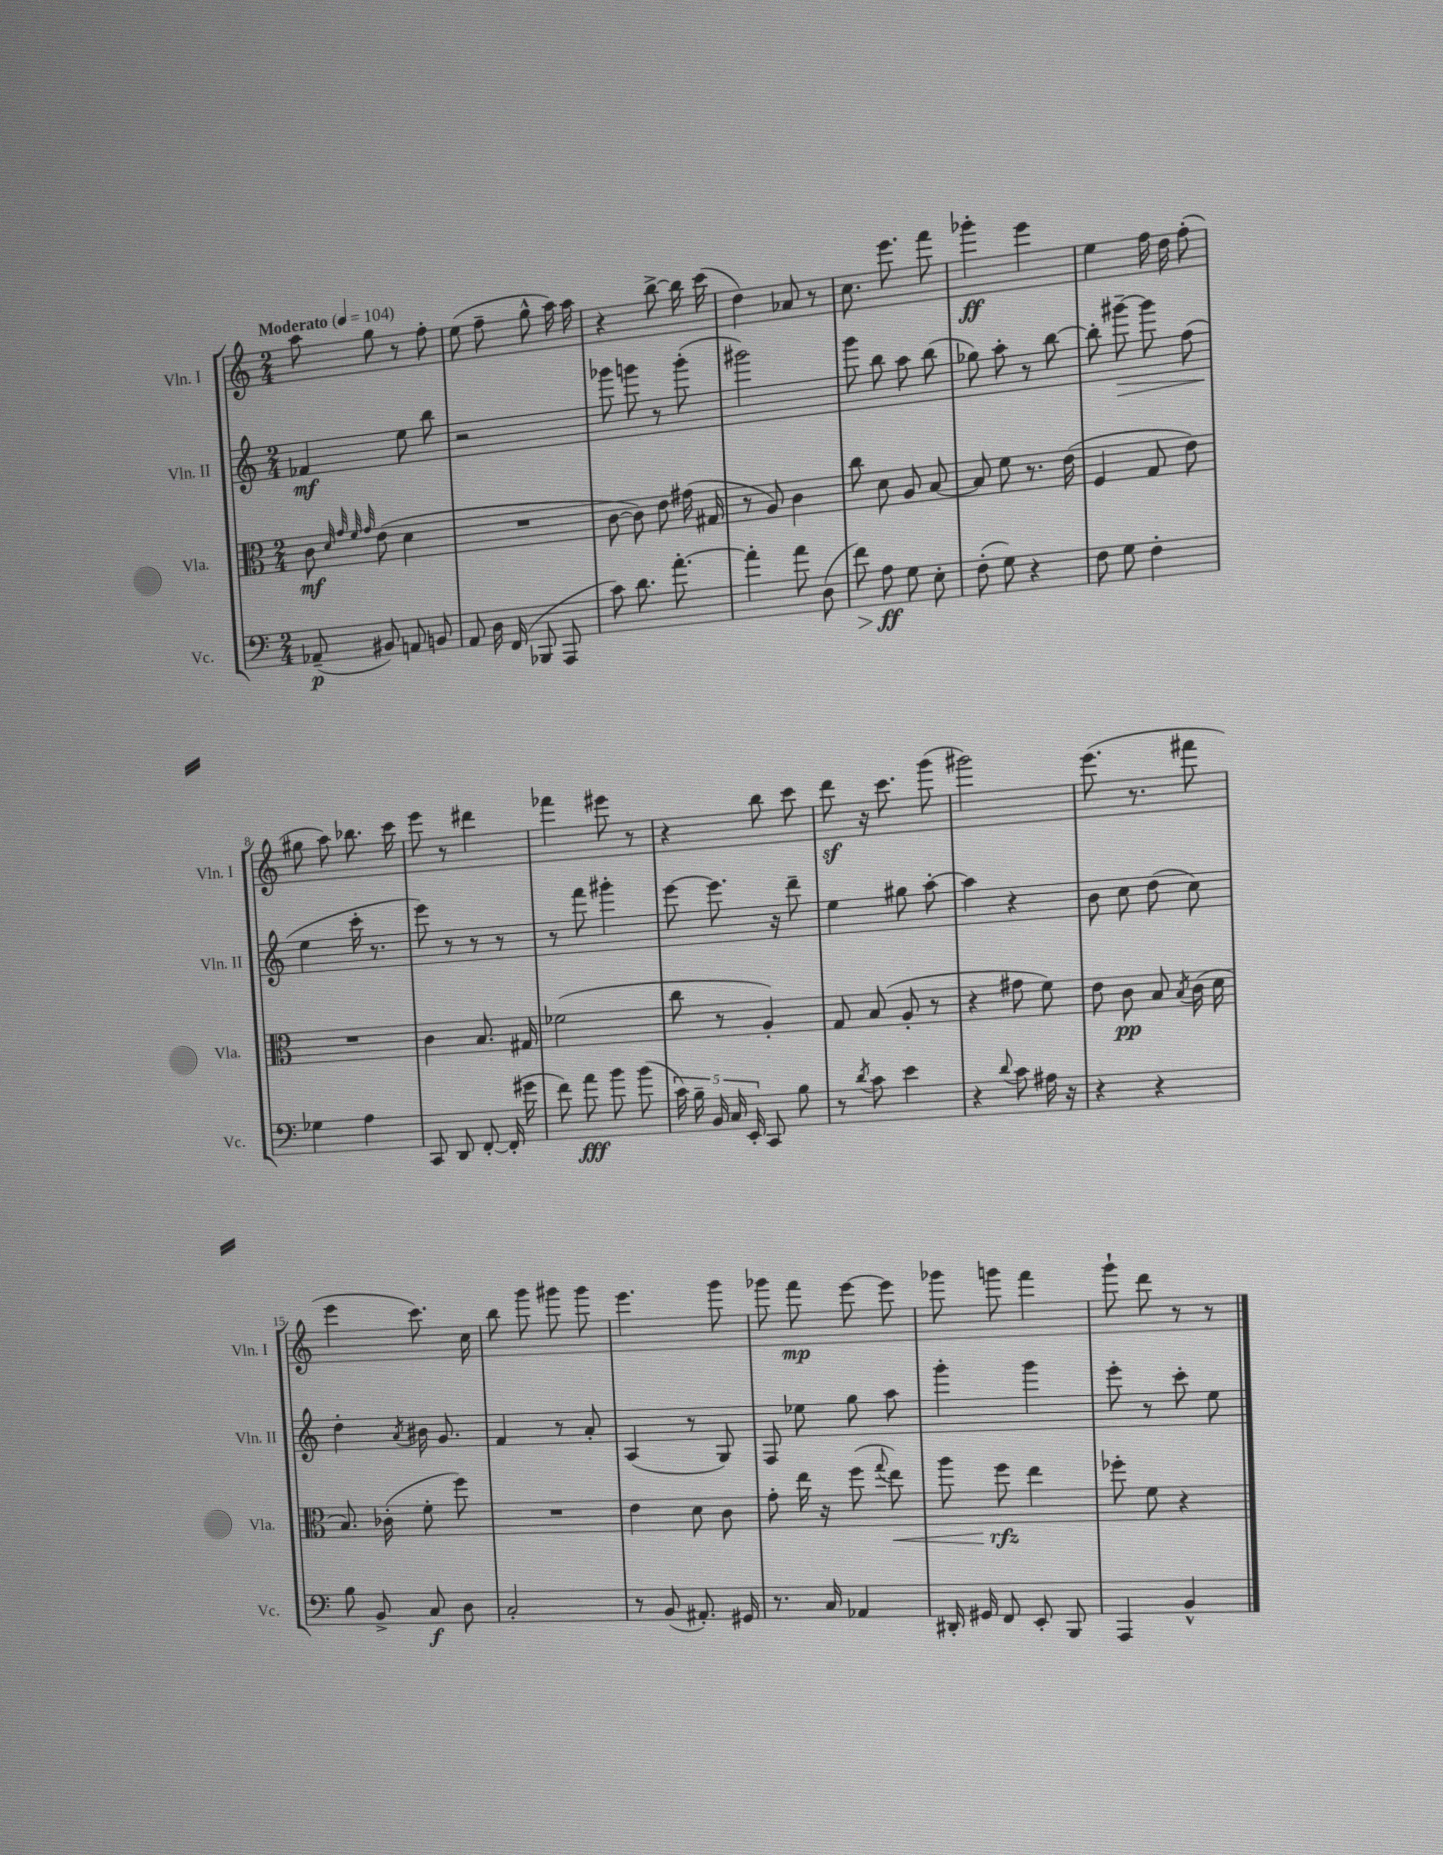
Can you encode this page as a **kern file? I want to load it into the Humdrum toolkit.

**kern	**dynam	**kern	**dynam	**kern	**dynam	**kern	**dynam
*part4	*part4	*part3	*part3	*part2	*part2	*part1	*part1
*staff4	*staff4	*staff3	*staff3	*staff2	*staff2	*staff1	*staff1
*I"Vc.	*	*I"Vla.	*	*I"Vln. II	*	*I"Vln. I	*
*I'Vc.	*	*I'Vla.	*	*I'Vln. II	*	*I'Vln. I	*
*clefF4	*	*clefC3	*	*clefG2	*	*clefG2	*
*k[]	*	*k[]	*	*k[]	*	*k[]	*
*M2/4	*	*M2/4	*	*M2/4	*	*M2/4	*
*MM104	*	*MM104	*	*MM104	*	*MM104	*
=1	=1	=1	=1	=1	=1	=1	=1
!	!	!	!	!	!	!LO:TX:a:B:t=Moderato	!
(8AA-X~/	p	8c\	mf	4f-X/	mf	8aa\	.
.	.	32qqd/	.	.	.	.	.
.	.	32qqg/	.	.	.	.	.
.	.	32qqf/	.	.	.	.	.
.	.	32qqg/	.	.	.	.	.
8BB#X/)	.	(8e\	.	.	.	8gg\	.
8AAn/	.	4d\	.	8ee\	.	8r	.
8BBn/	.	.	.	8bb\	.	8ff'\	.
=2	=2	=2	=2	=2	=2	=2	=2
8AA/	.	2r	.	2r	.	(8ee\	.
16D\	.	.	.	.	.	8ff~\	.
(16FF/	.	.	.	.	.	.	.
8BBB-X/	.	.	.	.	.	8gg^^\	.
8AAA/	.	.	.	.	.	16aa\)	.
.	.	.	.	.	.	16aa\	.
=3	=3	=3	=3	=3	=3	=3	=3
8c\)	.	[8c\	.	8ggg-X\	.	4r	.
8.d\	.	8c\])	.	8gggn\	.	.	.
.	.	8e\	.	8r	.	[8bb^\	.
[8.a'\	.	.	.	.	.	.	.
.	.	(16g#X\	.	(8ggg'\	.	16bb\]	.
.	.	16G#X/	.	.	.	(16ccc\	.
=4	=4	=4	=4	=4	=4	=4	=4
4a'\]	.	8r	.	2ggg#X\)	.	4dd\)	.
.	.	8A/)	.	.	.	.	.
8a\	.	4c\	.	.	.	8a-X/	.
(8D\	.	.	.	.	.	8r	.
=5	=5	=5	=5	=5	=5	=5	=5
!	!LO:HP:b	!	!	!	!	!	!
8f\)	>	8cc\	.	8ggg\	.	8.cc\	.
8A\	ff	8d\	.	8bb\	.	.	.
.	.	.	.	.	.	8.eee\	.
8G\	]	8A/	.	8aa\	.	.	.
8E'\	.	[8B/	.	(8bb\	.	8fff\	.
=6	=6	=6	=6	=6	=6	=6	=6
(8F'\	.	8B/]	.	8gg-X\)	.	4ggg-X'\	ff
8G\)	.	8f\	.	8aa'\	.	.	.
4r	.	8.r	.	8r	.	4eee\	.
.	.	.	.	[8bb\	.	.	.
.	.	(16e\	.	.	.	.	.
=7	=7	=7	=7	=7	=7	=7	=7
8F\	.	4F/	.	8bb'\]	.	4ee\	.
!	!	!	!	!	!LO:HP:b	!	!
8G\	.	.	.	[8ggg#X~\	>	.	.
4F'\	.	8G/	.	8ggg#\]	.	16ff\	.
.	.	.	.	.	.	16dd\	.
.	.	8e\)	.	(8ff\	.	(8ff'\	.
!!LO:LB:g=z
=8	=8	=8	=8	=8	=8	=8	=8
4G-X\	.	2r	.	4ee\	.	8gg#X\	.
.	.	.	.	.	.	8aa\)	.
4A\	.	.	.	16ccc'\	]	8.bb-X\	.
.	.	.	.	8.r	.	.	.
.	.	.	.	.	.	16ccc\	.
=9	=9	=9	=9	=9	=9	=9	=9
8CC/	.	4c\	.	8eee\)	.	8eee\	.
8DD/	.	.	.	8r	.	8r	.
[8FF'/	.	8.B/	.	8r	.	4ddd#X\	.
(16FF'/]	.	.	.	8r	.	.	.
16g#X\	.	16G#X/	.	.	.	.	.
=10	=10	=10	=10	=10	=10	=10	=10
8f\)	.	(2f-X\	.	8r	.	4fff-X\	.
8a\	fff	.	.	8fff\	.	.	.
8b\	.	.	.	4ggg#X'\	.	8eee#X\	.
(8b\	.	.	.	.	.	8r	.
=11	=11	=11	=11	=11	=11	=11	=11
20c\)	.	8cc\	.	[8eee\	.	4r	.
20B~\	.	.	.	.	.	.	.
20BB/	.	.	.	.	.	.	.
.	.	8r	.	8.eee\]	.	.	.
20C/	.	.	.	.	.	.	.
20EE'/	.	.	.	.	.	.	.
8CC/	.	4A'/)	.	.	.	8bb\	.
.	.	.	.	16r	.	.	.
8B\	.	.	.	8ddd~\	.	8ccc\	.
=12	=12	=12	=12	=12	=12	=12	=12
8r	.	8G/	.	4ee\	.	8dddz\	.
8qd/	.	.	.	.	.	.	.
8c\	.	(8B/	.	.	.	16r	.
.	.	.	.	.	.	8.ccc\	.
4e\	.	8A'/	.	8gg#X\	.	.	.
.	.	8r	.	[8aa'\	.	(8ggg\	.
=13	=13	=13	=13	=13	=13	=13	=13
4r	.	4r	.	4aa\]	.	2ggg#X\)	.
8qqd/	.	.	.	.	.	.	.
8c\	.	8g#X\	.	4r	.	.	.
16A#X\	.	8f\)	.	.	.	.	.
16r	.	.	.	.	.	.	.
=14	=14	=14	=14	=14	=14	=14	=14
4r	.	8e\	.	8b\	.	(8.eee\	.
.	.	8c\	pp	8cc\	.	.	.
.	.	.	.	.	.	8.r	.
4r	.	8B/	.	(8dd\	.	.	.
.	.	8qB/	.	.	.	.	.
.	.	(16c\	.	8cc\)	.	8fff#X\	.
.	.	16d\	.	.	.	.	.
!!LO:LB:g=z
=15	=15	=15	=15	=15	=15	=15	=15
8B\	.	8.B/)	.	4dd'\	.	4eee\	.
8BB^/	.	.	.	.	.	.	.
.	.	(16c-X'\	.	.	.	.	.
.	.	.	.	8qa/	.	.	.
8C/	f	8f'\	.	16b#X\	.	8.ccc\)	.
.	.	.	.	8.g/	.	.	.
8D\	.	8ff\)	.	.	.	.	.
.	.	.	.	.	.	16cc\	.
=16	=16	=16	=16	=16	=16	=16	=16
2C'/	.	2r	.	4f/	.	8bb\	.
.	.	.	.	.	.	8ggg\	.
.	.	.	.	8r	.	8ggg#X\	.
.	.	.	.	8a'/	.	8ggg#\	.
=17	=17	=17	=17	=17	=17	=17	=17
8r	.	4e\	.	(4A/	.	4.eee\	.
(8BB/	.	.	.	.	.	.	.
8.AA#X'/)	.	8d\	.	8r	.	.	.
.	.	8c\	.	8G/)	.	8ggg\	.
16GG#X/	.	.	.	.	.	.	.
=18	=18	=18	=18	=18	=18	=18	=18
8.r	.	8g'\	.	8F/	.	8ggg-X\	.
.	.	16ee\	.	8ee-X\	.	8fff\	mp
16C/	.	16r	.	.	.	.	.
4AA-X/	.	(8ff\	.	8gg\	.	[8eee\	.
.	.	8qqgg/	.	.	.	.	.
!	!	!	!LO:HP:b	!	!	!	!
.	.	8ee\)	<	8aa\	.	8eee\]	.
=19	=19	=19	=19	=19	=19	=19	=19
16DD#X'/	.	8aa\	.	4ggg'\	.	8ggg-X\	.
16GG#X/	.	.	.	.	.	.	.
8FF/	.	8ff\	rfz	.	.	8gggn\	.
8EE'/	.	4ee\	[	4ggg\	.	4fff\	.
8BBB/	.	.	.	.	.	.	.
=20	=20	=20	=20	=20	=20	=20	=20
4AAA/	.	8ff-X'\	.	8eee'\	.	8ggg`\	.
.	.	8f\	.	8r	.	8ddd\	.
4BB^^/	.	4r	.	8ccc'\	.	8r	.
.	.	.	.	8ee\	.	8r	.
==	==	==	==	==	==	==	==
*-	*-	*-	*-	*-	*-	*-	*-
